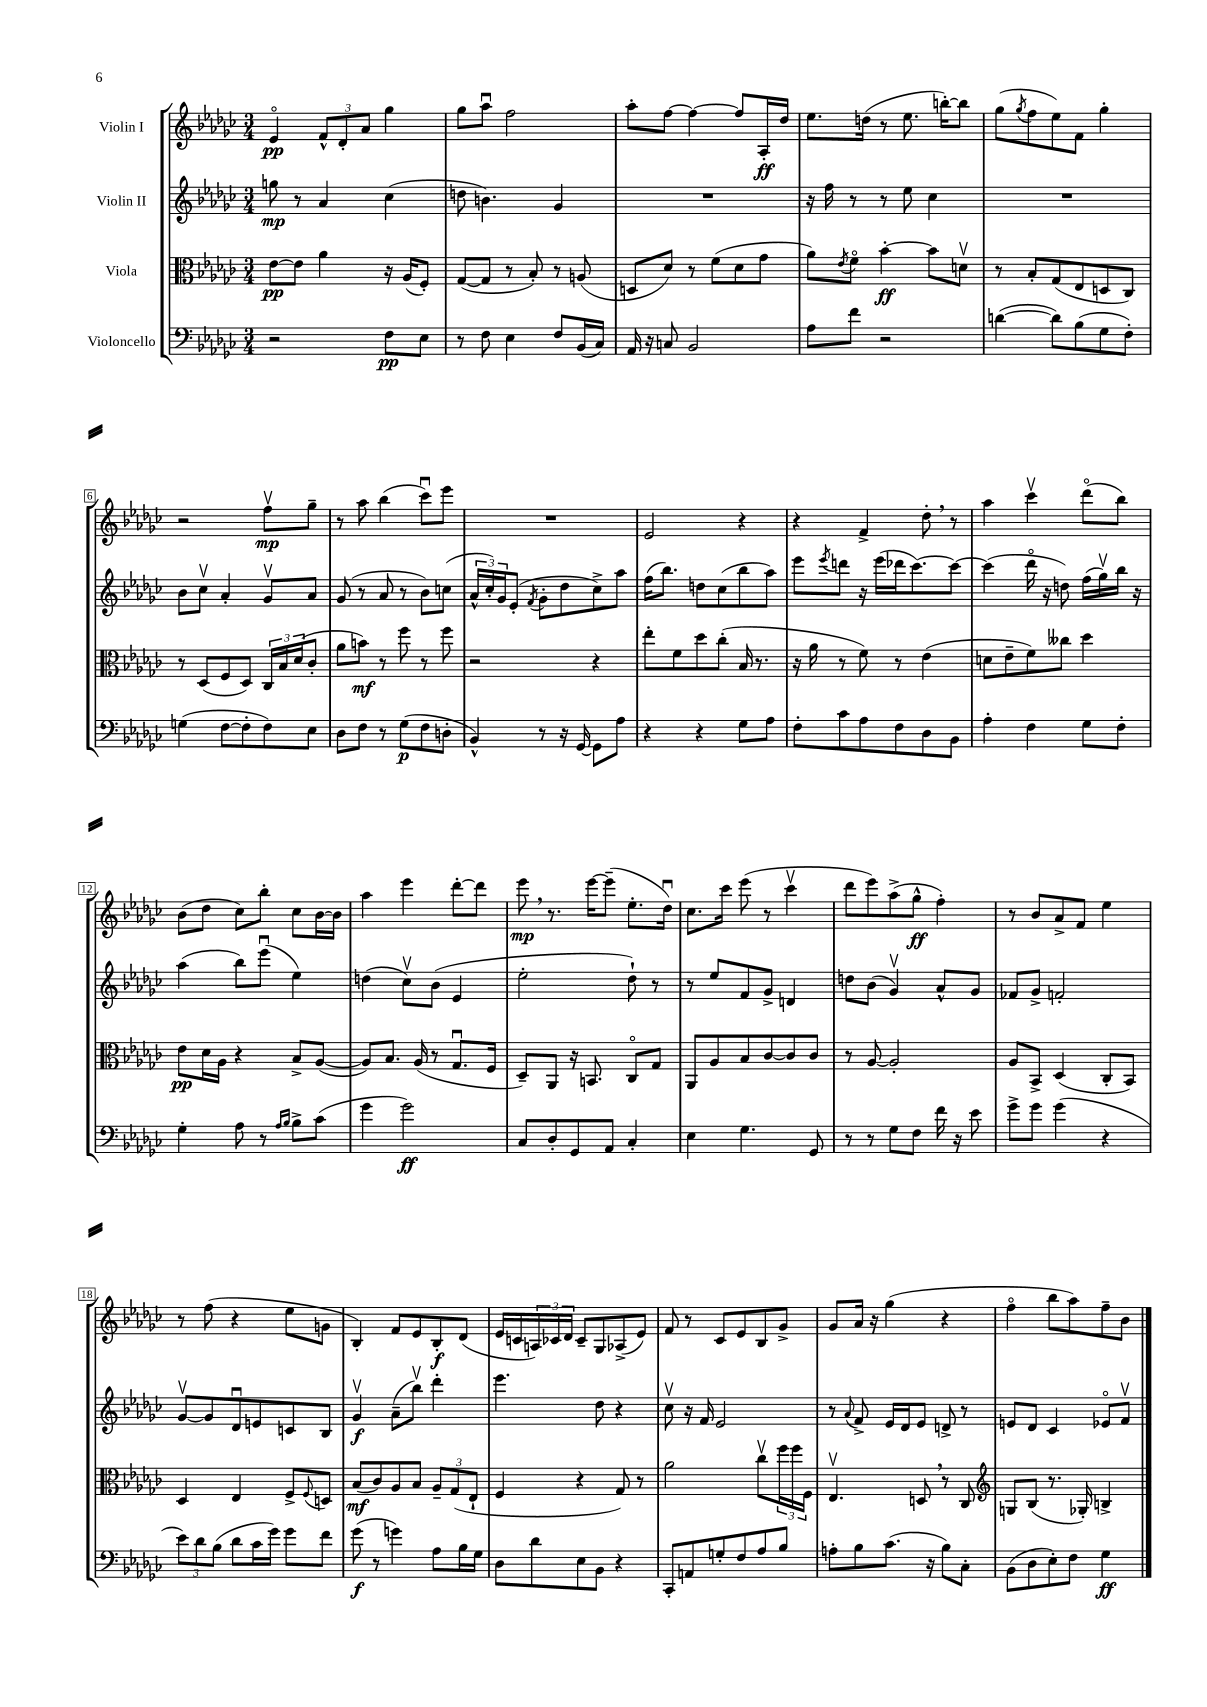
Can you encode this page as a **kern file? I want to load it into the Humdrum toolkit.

**kern	**kern	**kern	**kern
*staff4	*staff3	*staff2	*staff1
*clefF4	*clefC3	*clefG2	*clefG2
*k[b-e-a-d-g-c-]	*k[b-e-a-d-g-c-]	*k[b-e-a-d-g-c-]	*k[b-e-a-d-g-c-]
*M3/4	*M3/4	*M3/4	*M3/4
2r	[8e-	8gg	4e-o
.	8e-]	8r	.
.	4a-	4a-	12f^^
.	.	.	12d-'
.	.	.	12a-
8F	16r	(4cc-	4gg-
.	(16A-	.	.
8E-	8F')	.	.
=	=	=	=
8r	([8G-	8dd	8gg-
8F	8G-]	4.b)	8aa-u
4E-	8r	.	2ff
.	8B-')	.	.
8F	8r	4g-	.
(16BB-	(8A	.	.
16C-)	.	.	.
=	=	=	=
16AA-	8D	2.r	8aa-'
16r	.	.	.
8C	8d-)	.	[8ff
2BB-	8r	.	4ff_
.	(8f	.	.
.	8d-	.	8ff]
.	8g-	.	16A-'
.	.	.	16dd-
=	=	=	=
8A-	8a-)	16r	8.ee-
.	.	16ff	.
.	8qe-	.	.
8f	8fo	8r	.
.	.	.	(16dd
2r	[4b-'	8r	8r
.	.	8ee-	8.ee-
.	8b-]	4cc-	.
.	.	.	[16bb')
.	8dv	.	8bb]
=	=	=	=
([4d	8r	2.r	(8gg-
.	.	.	8qgg-
.	8B-'	.	8ff
8d])	(8G-	.	8ee-)
(8B-	8E-	.	8f
8G-	8D	.	4gg-'
8F')	8C-)	.	.
=	=	=	=
(4G	8r	8b-	2r
.	(8D-	8cc-v	.
[8F	8F	4a-'	.
8F']	8D-)	.	.
8F)	24C-	8g-v	8ffv
.	24B-	.	.
.	(24d-	.	.
8E-	8c-'	8a-	8gg-~
=	=	=	=
8D-	8a-	(8g-	8r
8F	8b)	8r	8aa-
8r	8r	8a-	(4bb-
(8G-	8ff	8r	.
8F	8r	8b-)	8ccc-u)
8D'	8ff	(8cc	8eee-
=	=	=	=
4BB-^^)	2r	24a-^^	2.r
.	.	24cc-')	.
.	.	24g-	.
.	.	(8e-'	.
.	.	8qf	.
8r	.	8g-'	.
16r	.	8dd-	.
[16GG-	.	.	.
8GG-]	4r	8cc-^)	.
8A-	.	8aa-	.
=	=	=	=
4r	8ee-'	(16ff	2e-
.	.	8.bb-)	.
.	8f	.	.
4r	8dd-	8dd	.
.	(8cc-'	(8cc-	.
8G-	16B-	8bb-	4r
.	8.r	.	.
8A-	.	8aa-)	.
=	=	=	=
8F'	16r	8eee-	4r
.	16a-	.	.
.	.	8qeee-	.
8c-	8r	8ddd	.
8A-	8f)	16r	4f^
.	.	(16eee-	.
8F	8r	16ddd-	.
.	.	[8.ccc-)	.
8D-	(4e-	.	8dd-'
8BB-	.	8ccc-_	8r
=	=	=	=
4A-'	8d	(4ccc-]	4aa-
.	8e-~	.	.
4F	8f)	16ddd-o	4ccc-v
.	.	16r	.
.	8cc--	8dd)	.
8G-	4dd-	(16ff	(8ddd-o
.	.	16gg-v)	.
8F'	.	16bb-	8bb-)
.	.	16r	.
=	=	=	=
4G-'	8e-	(4aa-	(8b-
.	16d-	.	8dd-
.	16A-	.	.
8A-	4r	8bb-)	8cc-)
8r	.	(8eee-u	8bb-'
16qqA-	.	.	.
16qqB-	.	.	.
8B-^	8B-^	4ee-)	8cc-
(8c-	([8A-	.	[16b-
.	.	.	16b-]
=	=	=	=
4g-	8A-])	(4dd	4aa-
.	8.B-	.	.
2g-)	.	8cc-v)	4eee-
.	(16A-	.	.
.	8r	(8b-	.
.	8.G-u	4e-	[8ddd-'
.	.	.	8ddd-]
.	16F	.	.
=	=	=	=
8C-	8D-~)	2ee-'	8eee-
8D-'	8AA-	.	8.r
8GG-	16r	.	.
.	8.BB	.	[16eee-
8AA-	.	.	(8eee-~]
4C-'	8C-o	8dd-`)	8.ee-'
.	8G-	8r	.
.	.	.	16dd-u)
=	=	=	=
4E-	8AA-	8r	8.cc-
.	8A-	8ee-	.
.	.	.	16ccc-
4.G-	8B-	8f	(8eee-
.	[8c-	8g-^	8r
.	8c-]	4d	4ccc-v
8GG-	8c-	.	.
=	=	=	=
8r	8r	8dd	8ddd-
8r	[8A-	(8b-	8eee-)
8G-	2A-']	4g-v)	(8aa-^
8F	.	.	8gg-^^
16f	.	8a-^^	4ff')
16r	.	.	.
8e-	.	8g-	.
=	=	=	=
8g-^	8A-	8f-	8r
8g-	8BB-^	8g-^	8b-
(4g-	(4D-	2f'	8a-^
.	.	.	8f
4r	8C-'	.	4ee-
.	8BB-)	.	.
=	=	=	=
12e-)	4D-	[8g-v	8r
12d-	.	.	.
.	.	8g-]	(8ff
(12B-	.	.	.
8d-	4E-	8d-u	4r
16c-	.	8e	.
16g-)	.	.	.
8g-	8F^	8c	8ee-
.	8qqF	.	.
8f	8D	8B-	8g
=	=	=	=
(8g-	(8B-	4g-v	4B-')
8r	8c-)	.	.
4g)	8A-	(8a-~	8f
.	8B-	8bb-v)	8e-
8A-	12A-~	4ddd-'	8B-'
.	(12G-	.	.
16B-	.	.	(8d-
.	12E-`	.	.
16G-	.	.	.
=	=	=	=
8D-	4F	4.eee-	16e-
.	.	.	16c
8d-	.	.	24A)
.	.	.	24c-
.	.	.	24d-
8E-	4r	.	8c-~
8BB-	.	8dd-	8G-
4r	8G-)	4r	(8A-^
.	8r	.	8e-)
=	=	=	=
8CC-'	2a-	8cc-v	8f
8AA	.	16r	8r
.	.	16f	.
8G'	.	2e-	8c-
8F	.	.	8e-
8A-	8cc-v	.	8B-
8B-	24ff	.	8g-^
.	24ff	.	.
.	24F	.	.
=	=	=	=
8A'	4.E-v	8r	8g-
.	.	8qqa-	.
8B-	.	8f^	16a-
.	.	.	16r
(8.c-	.	16e-	(4gg-
.	.	16d-	.
.	8D	8e-	.
16r	.	.	.
8B-)	8r	8d^	4r
8C-'	8C-	8r	.
=	=	=	=
*	*clefG2	*	*
(8BB-	8G	8e	4ffo
8D-	(8B-	8d-	.
8E-')	8.r	4c-	8bb-
8F	.	.	8aa-)
.	16G-')	.	.
4G-	4B^	8e-o	8ff~
.	.	8fv	8b-
==	==	==	==
*-	*-	*-	*-
